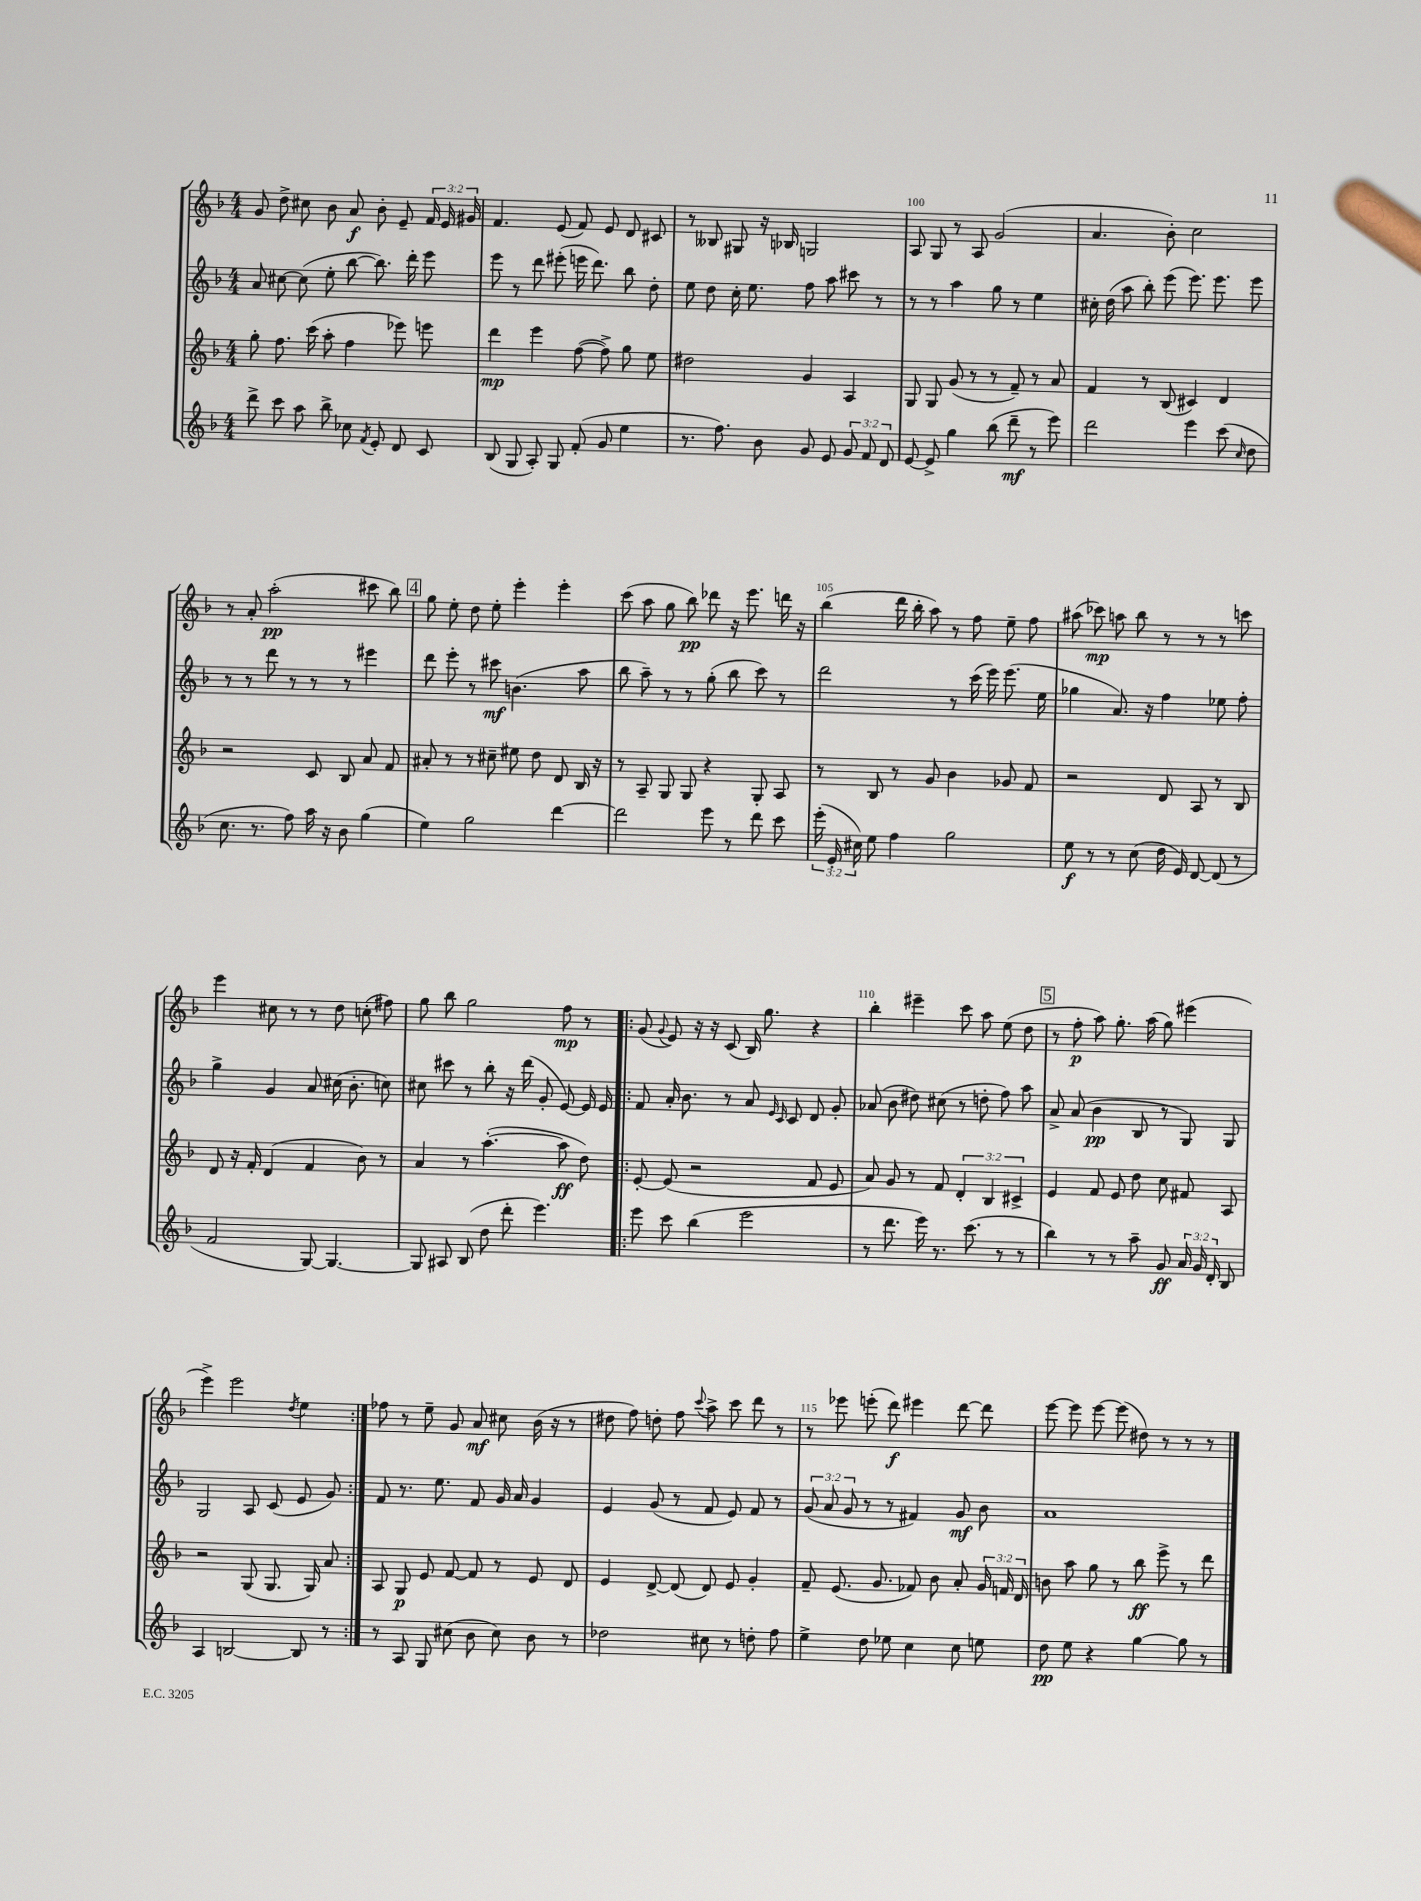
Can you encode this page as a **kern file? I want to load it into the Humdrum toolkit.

**kern	**dynam	**kern	**dynam	**kern	**dynam	**kern	**dynam
*part4	*part4	*part3	*part3	*part2	*part2	*part1	*part1
*staff4	*staff4	*staff3	*staff3	*staff2	*staff2	*staff1	*staff1
*clefG2	*	*clefG2	*	*clefG2	*	*clefG2	*
*k[b-]	*	*k[b-]	*	*k[b-]	*	*k[b-]	*
*M4/4	*	*M4/4	*	*M4/4	*	*M4/4	*
=97	=97	=97	=97	=97	=97	=97	=97
8ddd^\	.	8gg'\	.	8a/	.	8g/	.
8ccc\	.	8.ff\	.	[8cc#X\	.	8dd^\	.
8aa\	.	.	.	(8cc#\]	.	8cc#X\	.
.	.	(16ccc\	.	.	.	.	.
8bb-^\	.	8aa'\	.	8ee'\	.	8b-\	.
8cc-X\	.	4ff\	.	[8bb-\	.	8a/	f
8qf/	.	.	.	.	.	.	.
8e'/	.	.	.	8.bb-\])	.	8b-'\	.
8d/	.	8eee-X\)	.	.	.	8e~/	.
.	.	.	.	16ddd'\	.	.	.
8c/	.	8eeen\	.	8eee\	.	24f/	.
.	.	.	.	.	.	24e/	.
.	.	.	.	.	.	24g#X/	.
=98	=98	=98	=98	=98	=98	=98	=98
(8B-/	.	4ddd\	mp	8eee\	.	4.f/	.
8G/	.	.	.	8r	.	.	.
8A'/)	.	4eee\	.	8ddd\	.	.	.
8G/	.	.	.	(8eee#X'\	.	(8e/	.
(8f'/	.	([8ff\	.	16eeen\	.	8f/)	.
.	.	.	.	8.ddd\)	.	.	.
8g/	.	8ff^\])	.	.	.	8e/	.
4ee\	.	8gg\	.	8bb-\	.	8d/	.
.	.	8ee\	.	8dd'\	.	8c#X/	.
=99	=99	=99	=99	=99	=99	=99	=99
8.r	.	2dd#X\	.	8ee\	.	8r	.
.	.	.	.	8dd\	.	8B--X/	.
8.ff\)	.	.	.	.	.	.	.
.	.	.	.	16cc'\	.	8G#X/	.
.	.	.	.	8.ee\	.	.	.
8b-\	.	.	.	.	.	16r	.
.	.	.	.	.	.	16B-X/	.
8g/	.	4g/	.	8ff\	.	2Gn/	.
8e/	.	.	.	8aa\	.	.	.
12g/	.	4A/	.	8ccc#X\	.	.	.
12f/	.	.	.	.	.	.	.
.	.	.	.	8r	.	.	.
12d/	.	.	.	.	.	.	.
=100	=100	=100	=100	=100	=100	=100	=100
[8e/	.	8G/	.	8r	.	8A/	.
8e^/]	.	8G/	.	8r	.	8G/	.
4gg\	.	(8g/	.	4aa\	.	8r	.
.	.	8r	.	.	.	8A/	.
(8bb-\	.	8r	.	8gg\	.	(2g/	.
8ddd~\	mf	8f~/)	.	8r	.	.	.
8r	.	8r	.	4ee\	.	.	.
8eee\)	.	8a/	.	.	.	.	.
=101	=101	=101	=101	=101	=101	=101	=101
2ddd\	.	4f/	.	16cc#X'\	.	4.a/	.
.	.	.	.	(16dd\	.	.	.
.	.	.	.	8aa\	.	.	.
.	.	8r	.	8bb-'\)	.	.	.
.	.	(8B-/	.	(8eee\	.	8b-'\)	.
4eee\	.	4c#X/)	.	8.eee\)	.	2cc\	.
.	.	.	.	8.eee\	.	.	.
(8ccc\	.	4d/	.	.	.	.	.
16qqcc/	.	.	.	.	.	.	.
8dd\	.	.	.	8eee\	.	.	.
!!LO:LB:g=z
=102	=102	=102	=102	=102	=102	=102	=102
8.cc\	.	2r	.	8r	.	8r	.
.	.	.	.	8r	.	8a'/	.
8.r	.	.	.	.	.	.	.
.	.	.	.	8ddd\	.	(2aa'\	pp
8ff\)	.	.	.	8r	.	.	.
16aa\	.	8c/	.	8r	.	.	.
16r	.	.	.	.	.	.	.
8b-\	.	8B-/	.	8r	.	.	.
(4gg\	.	8a/	.	4eee#X\	.	8ccc#X\	.
.	.	8f/	.	.	.	8bb-\)	.
!!LO:REH:place=s1:t=4
=103	=103	=103	=103	=103	=103	=103	=103
4ee\)	.	8a#X'/	.	8ddd\	.	8gg\	.
.	.	8r	.	8eee'\	.	8ee'\	.
2gg\	.	8r	.	8r	.	8dd\	.
.	.	8cc#X~\	.	8ccc#X\	mf	8ee'\	.
.	.	8ee#X\	.	(4.bn\	.	4eee'\	.
.	.	8dd\	.	.	.	.	.
[4ddd\	.	8d/	.	.	.	4eee'\	.
.	.	16B-/	.	8aa\	.	.	.
.	.	16r	.	.	.	.	.
=104	=104	=104	=104	=104	=104	=104	=104
2ddd\]	.	8r	.	8bb-\	.	(8ccc\	.
.	.	8A~/	.	8aa~\)	.	8aa\	.
.	.	8G/	.	8r	.	8gg\	.
.	.	8G/	.	8r	.	8bb-\)	pp
8eee\	.	4r	.	(8gg'\	.	8ddd-X\	.
8r	.	.	.	8bb-\	.	16r	.
.	.	.	.	.	.	8.eee\	.
8ddd\	.	8G'/	.	8ccc\)	.	.	.
8ccc\	.	8A/	.	8r	.	16dddn\	.
.	.	.	.	.	.	16r	.
=105	=105	=105	=105	=105	=105	=105	=105
(24eee'\	.	8r	.	2ddd\	.	(4bb-\	.
24e'/	.	.	.	.	.	.	.
24cc#X\)	.	.	.	.	.	.	.
8ee\	.	8B-/	.	.	.	.	.
4ff\	.	8r	.	.	.	16ddd\	.
.	.	.	.	.	.	16bb-'\	.
.	.	8g/	.	.	.	8aa\)	.
2gg\	.	4b-\	.	8r	.	8r	.
.	.	.	.	(16ccc\	.	8ff\	.
.	.	.	.	16eee\)	.	.	.
.	.	8g-X/	.	(8.eee\	.	8ee~\	.
.	.	8f/	.	.	.	8ff\	.
.	.	.	.	16ee\	.	.	.
=106	=106	=106	=106	=106	=106	=106	=106
8ee\	f	2r	.	4gg-X\	.	(8aa#X\	.
8r	.	.	.	.	.	8ccc-X\)	mp
8r	.	.	.	8.a/)	.	8aan\	.
(8cc\	.	.	.	.	.	8bb-\	.
.	.	.	.	16r	.	.	.
16dd\	.	8d/	.	4ff\	.	8r	.
16e/)	.	.	.	.	.	.	.
[8d/	.	8A/	.	.	.	8r	.
(8d/]	.	8r	.	8ee-X\	.	8r	.
8r	.	8B-/	.	8ff'\	.	8cccn\	.
!!LO:LB:g=z
=107	=107	=107	=107	=107	=107	=107	=107
2f/	.	8d/	.	4gg^\	.	4eee\	.
.	.	16r	.	.	.	.	.
.	.	16f'/	.	.	.	.	.
.	.	(4d/	.	4g/	.	8cc#X\	.
.	.	.	.	.	.	8r	.
[8G/)	.	4f/	.	8a/	.	8r	.
4.G/_	.	.	.	(16cc#X\	.	8dd\	.
.	.	.	.	8.b-'\	.	.	.
.	.	8b-\)	.	.	.	(8ccn'\	.
.	.	8r	.	8ccn\)	.	8ff#X\)	.
=108	=108	=108	=108	=108	=108	=108	=108
8G/]	.	4a/	.	8cc#X\	.	8gg\	.
8A#X/	.	.	.	8ccc#X\	.	8bb-\	.
(8B-/	.	8r	.	8r	.	2gg\	.
8dd\	.	([4.aa'\	.	8bb-'\	.	.	.
8ddd'\	.	.	.	16r	.	.	.
.	.	.	.	(16ddd\	.	.	.
4.eee\)	.	.	.	8g'/	.	.	.
.	.	8aa\]	ff	[8e/)	.	8ff\	mp
.	.	8dd\)	.	16e/]	.	8r	.
.	.	.	.	16e/	.	.	.
=109!|:	=109!|:	=109!|:	=109!|:	=109!|:	=109!|:	=109!|:	=109!|:
8eee\	.	[8e'/	.	8f/	.	(8g/	.
.	.	.	.	.	.	8qqg/	.
8ccc\	.	(8e/]	.	16a'/	.	8e/)	.
.	.	.	.	8.b-\	.	.	.
(4bb-\	.	2r	.	.	.	16r	.
.	.	.	.	.	.	16r	.
.	.	.	.	8r	.	(8c/	.
2eee\	.	.	.	8a/	.	16B-/)	.
.	.	.	.	.	.	8.gg\	.
.	.	.	.	16qqe/	.	.	.
.	.	.	.	16qqc/	.	.	.
.	.	.	.	8c/	.	.	.
.	.	8f/	.	8d/	.	4r	.
.	.	8e/	.	8g'/	.	.	.
=110	=110	=110	=110	=110	=110	=110	=110
8r	.	8a/)	.	(8a-X/	.	4bb-'\	.
8.ddd\	.	8g/	.	8b-\	.	.	.
.	.	8r	.	8dd#X\)	.	4eee#X~\	.
16eee\)	.	.	.	.	.	.	.
8.r	.	8f/	.	(8cc#X\	.	.	.
.	.	6d'/	.	8r	.	8ccc\	.
(8.ccc\	.	.	.	.	.	.	.
.	.	.	.	8ddn'\	.	8aa\	.
.	.	6B-/	.	.	.	.	.
8r	.	.	.	8ff\)	.	(8ee\	.
.	.	6c#X^/	.	.	.	.	.
8r	.	.	.	8aa\	.	8dd\	.
!!LO:REH:place=s1:t=5
=111	=111	=111	=111	=111	=111	=111	=111
4bb-\)	.	4e/	.	8a^/	.	8r	.
.	.	.	.	(8a/	.	8ff'\	p
8r	.	8f/	.	4b-\	pp	8aa\)	.
8r	.	8e/	.	.	.	8.gg'\	.
8aa~\	.	8dd\	.	8B-/	.	.	.
.	.	.	.	.	.	(16aa\	.
8g/	ff	8cc\	.	8r	.	8gg\)	.
24a/	.	8f#X/	.	8G/)	.	(4eee#X\	.
24g/	.	.	.	.	.	.	.
24d'/	.	.	.	.	.	.	.
8B-/	.	8A/	.	8G/	.	.	.
!!LO:LB:g=z
=112	=112	=112	=112	=112	=112	=112	=112
4A/	.	2r	.	2G/	.	4eee^\)	.
[2Bn/	.	.	.	.	.	2eee\	.
.	.	(8G/	.	8A/	.	.	.
.	.	8.G/	.	(8c/	.	.	.
.	.	.	.	.	.	8qdd/	.
8B/]	.	.	.	8e/	.	4ee\	.
.	.	16G/)	.	.	.	.	.
8r	.	8a/	.	8g/)	.	.	.
=113:|!	=113:|!	=113:|!	=113:|!	=113:|!	=113:|!	=113:|!	=113:|!
8r	.	8A/	.	8f/	.	8ff-X\	.
8A/	.	8G/	p	8.r	.	8r	.
8G/	.	8e/	.	.	.	8ee~\	.
.	.	.	.	8.ee\	.	.	.
(8cc#X\	.	[8f/	.	.	.	8g/	.
8b-\	.	8f/]	.	8f/	.	8a/	mf
8cc#\)	.	8r	.	16g/	.	8cc#X\	.
.	.	.	.	16a/	.	.	.
8b-\	.	8e/	.	4g/	.	(16b-\	.
.	.	.	.	.	.	16r	.
8r	.	8d/	.	.	.	8r	.
=114	=114	=114	=114	=114	=114	=114	=114
2dd-X\	.	4e/	.	4e/	.	8dd#X\	.
.	.	.	.	.	.	8ff\)	.
.	.	[8d^/	.	(8g/	.	8ddn'\	.
.	.	(8d/]	.	8r	.	8ff\	.
.	.	.	.	.	.	8qqccc/	.
8cc#X\	.	8d/)	.	8f/	.	8aa^\	.
8r	.	8e/	.	8e/)	.	8ccc\	.
8ddn'\	.	4g'/	.	8f/	.	8ddd\	.
8ff\	.	.	.	8r	.	8r	.
=115	=115	=115	=115	=115	=115	=115	=115
4ee^\	.	8f~/	.	(12g/	.	8r	.
.	.	.	.	12a/	.	.	.
.	.	(8.e/	.	.	.	8eee-X\	.
.	.	.	.	12g/	.	.	.
8dd\	.	.	.	8r	.	(8eeen'\	.
.	.	8.g/	.	.	.	.	.
8ee-X\	.	.	.	8r	.	8ddd\)	f
4cc\	.	8f-X/)	.	4f#X/)	.	4eee#X\	.
.	.	8b-\	.	.	.	.	.
8cc\	.	8a'/	.	8g/	mf	[8ddd\	.
8een\	.	24g/	.	8b-\	.	8ddd\]	.
.	.	24fn/	.	.	.	.	.
.	.	24d/	.	.	.	.	.
=116	=116	=116	=116	=116	=116	=116	=116
8dd\	pp	8bn\	.	1a	.	[8eee\	.
8ee\	.	8aa\	.	.	.	8eee\]	.
4r	.	8gg\	.	.	.	[8eee\	.
.	.	8r	.	.	.	(8eee\]	.
[4gg\	.	8bb-\	ff	.	.	8dd#X\)	.
.	.	8eee^\	.	.	.	8r	.
8gg\]	.	8r	.	.	.	8r	.
8r	.	8ddd\	.	.	.	8r	.
==	==	==	==	==	==	==	==
*-	*-	*-	*-	*-	*-	*-	*-
